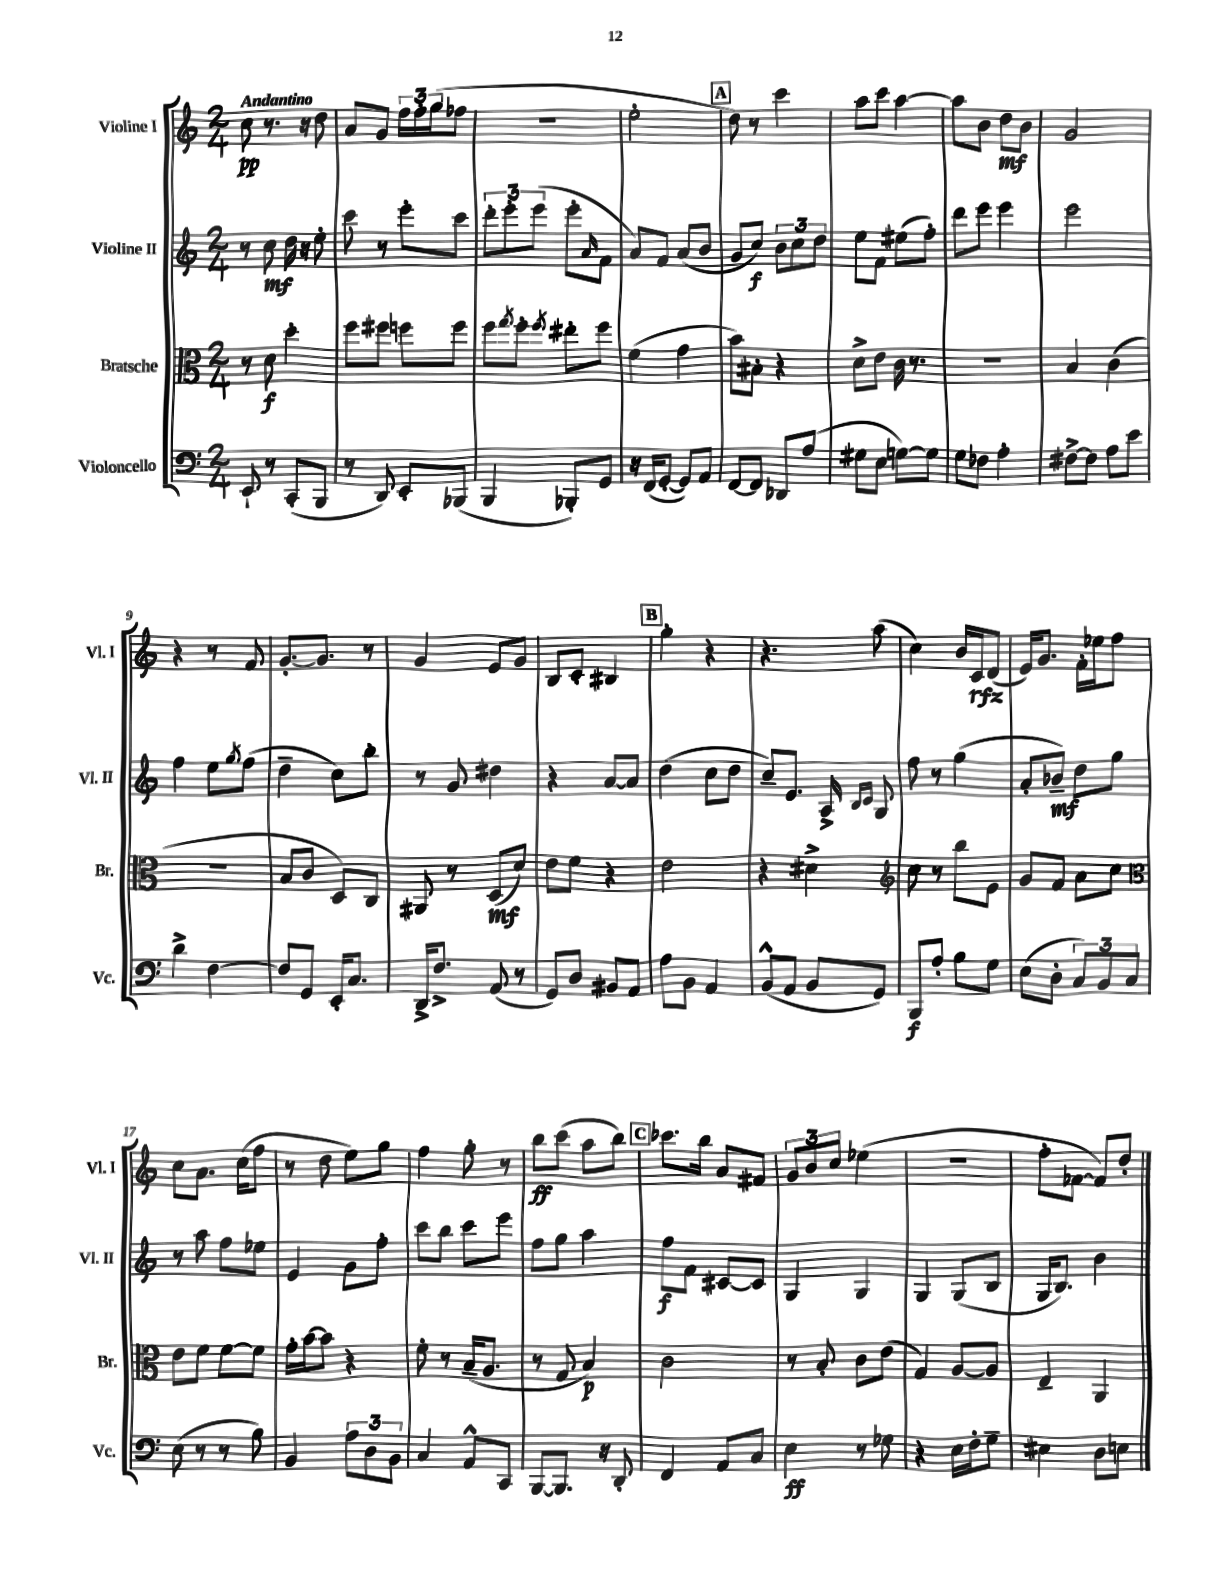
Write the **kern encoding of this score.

**kern	**dynam	**kern	**dynam	**kern	**dynam	**kern	**dynam
*part4	*part4	*part3	*part3	*part2	*part2	*part1	*part1
*staff4	*staff4	*staff3	*staff3	*staff2	*staff2	*staff1	*staff1
*I"Violoncello	*	*I"Bratsche	*	*I"Violine II	*	*I"Violine I	*
*I'Vc.	*	*I'Br.	*	*I'Vl. II	*	*I'Vl. I	*
*clefF4	*	*clefC3	*	*clefG2	*	*clefG2	*
*k[]	*	*k[]	*	*k[]	*	*k[]	*
*M2/4	*	*M2/4	*	*M2/4	*	*M2/4	*
=1	=1	=1	=1	=1	=1	=1	=1
!	!	!	!	!	!	!LO:TX:a:B:t=Andantino	!
8EE`/	.	8r	.	8r	.	8cc\	pp
8r	.	8d\	f	8cc\	mf	8.r	.
(8CC'/L	.	4dd'\	.	16dd\	.	.	.
.	.	.	.	16r	.	16r	.
8BBB/J	.	.	.	8ee'\	.	8dd\	.
=2	=2	=2	=2	=2	=2	=2	=2
8r	.	8ff\L	.	8ccc\	.	8a/L	.
8DD/)	.	8ff#X\J	.	8r	.	8g/J	.
8EE'/L	.	8ffn\L	.	8eee'\L	.	24ff\LL	.
.	.	.	.	.	.	24ff'\	.
.	.	.	.	.	.	(24gg\J	.
(8BBB-X/J	.	8ff\J	.	8ccc\J	.	8ff-X\J	.
=3	=3	=3	=3	=3	=3	=3	=3
4BBB/	.	8ff\L	.	12ddd'\L	.	2r	.
.	.	.	.	12eee'\	.	.	.
.	.	8qgg/	.	.	.	.	.
.	.	8ff'\J	.	.	.	.	.
.	.	.	.	(12eee\J	.	.	.
.	.	8qff/	.	.	.	.	.
8BBB-X'/L)	.	8ee#X'\L	.	8eee'\L	.	.	.
.	.	.	.	16qqa/	.	.	.
8GG/J	.	8ff\J	.	8f\J	.	.	.
=4	=4	=4	=4	=4	=4	=4	=4
16r	.	(4f\	.	8a/L)	.	2ee'\	.
(16FF/KL	.	.	.	.	.	.	.
[8GG'/J	.	.	.	8f/J	.	.	.
8GG/L])	.	4g\	.	(8a/L	.	.	.
8AA/J	.	.	.	8b/J	.	.	.
!!LO:REH:place=s1:t=A
=5	=5	=5	=5	=5	=5	=5	=5
[8FF/L	.	8b\L)	.	8g/L	.	8dd\)	.
8FF/J]	.	8B#X'\J	.	8cc/J)	f	8r	.
8DD-X/L	.	4r	.	12b\L	.	4ccc\	.
.	.	.	.	12cc\	.	.	.
(8A/J	.	.	.	.	.	.	.
.	.	.	.	12dd\J	.	.	.
=6	=6	=6	=6	=6	=6	=6	=6
8G#X\L	.	8d^\L	.	8ee\L	.	8aa\L	.
8E\J	.	8e\J	.	8f\J	.	8ccc\J	.
[8Gn\L)	.	16c\	.	(8ee#X\L	.	[4aa\	.
.	.	8.r	.	.	.	.	.
8G\J]	.	.	.	8ff'\J)	.	.	.
=7	=7	=7	=7	=7	=7	=7	=7
8G\L	.	2r	.	8ddd\L	.	8aa\L]	.
8F-X\J	.	.	.	8eee\J	.	8b\J	.
4A'\	.	.	.	4eee\	.	8dd\L	mf
.	.	.	.	.	.	8b\J	.
=8	=8	=8	=8	=8	=8	=8	=8
[8F#X^\L	.	4B/	.	2eee\	.	2g/	.
8F#\J]	.	.	.	.	.	.	.
8A\L	.	(4c\	.	.	.	.	.
8e\J	.	.	.	.	.	.	.
!!LO:LB:g=z
=9	=9	=9	=9	=9	=9	=9	=9
4d^\	.	2r	.	4ff\	.	4r	.
[4F\	.	.	.	8ee\L	.	8r	.
.	.	.	.	8qgg/	.	.	.
.	.	.	.	(8ff\J	.	8f/	.
=10	=10	=10	=10	=10	=10	=10	=10
8F/L]	.	8B/L	.	4dd~\	.	[8.g'/L	.
8GG/J	.	8c/J	.	.	.	.	.
.	.	.	.	.	.	8.g/J]	.
16EE'/KL	.	8D/L)	.	8cc\L)	.	.	.
8.C/J	.	.	.	.	.	.	.
.	.	8C/J	.	8bb'\J	.	8r	.
=11	=11	=11	=11	=11	=11	=11	=11
16DD^/KL	.	8AA#X/	.	8r	.	4g/	.
8.F^/J	.	.	.	.	.	.	.
.	.	8r	.	8g/	.	.	.
(8AA/	.	(8D/L	mf	4dd#X\	.	8e/L	.
8r	.	8d/J)	.	.	.	8g/J	.
=12	=12	=12	=12	=12	=12	=12	=12
8GG/L)	.	8e\L	.	4r	.	8B/L	.
8D/J	.	8f\J	.	.	.	8c'/J	.
8BB#X/L	.	4r	.	[8a/L	.	4B#X/	.
8AA/J	.	.	.	8a/J]	.	.	.
!!LO:REH:place=s1:t=B
=13	=13	=13	=13	=13	=13	=13	=13
8A\L	.	2e\	.	(4dd\	.	4gg'\	.
8BB\J	.	.	.	.	.	.	.
4AA/	.	.	.	8cc\L	.	4r	.
.	.	.	.	8dd\J	.	.	.
=14	=14	=14	=14	=14	=14	=14	=14
(8BB^^/L	.	4r	.	8cc~/L)	.	4.r	.
8AA/J	.	.	.	8.e/J	.	.	.
8BB/L	.	4d#X^\	.	.	.	.	.
.	.	.	.	16A^/	.	.	.
.	.	.	.	16qqB/LL	.	.	.
.	.	.	.	16qqc/JJ	.	.	.
8GG/J)	.	.	.	8G/	.	(8aa\	.
=15	=15	=15	=15	=15	=15	=15	=15
*	*	*clefG2	*	*	*	*	*
8BBB/L	f	8cc\	.	8ff\	.	4cc\)	.
8A'/J	.	8r	.	8r	.	.	.
8B\L	.	8bb\L	.	(4gg\	.	16b/LL	.
.	.	.	.	.	.	16c/J	rfz
8G\J	.	8e\J	.	.	.	(8d/J	.
=16	=16	=16	=16	=16	=16	=16	=16
(8E\L	.	8g/L	.	8a'/L	.	16e/KL)	.
.	.	.	.	.	.	8.g/J	.
8D'\J	.	8f/J	.	8b-X~/J)	mf	.	.
12C/L)	.	8a\L	.	8dd\L	.	16f'\LL	.
.	.	.	.	.	.	16ee-X\J	.
12BB/	.	.	.	.	.	.	.
.	.	8cc\J	.	8gg\J	.	8ff\J	.
12C/J	.	.	.	.	.	.	.
!!LO:LB:g=z
=17	=17	=17	=17	=17	=17	=17	=17
*	*	*clefC3	*	*	*	*	*
(8E\	.	8e\L	.	8r	.	8cc\L	.
8r	.	8f\J	.	8aa\	.	8.a\J	.
8r	.	[8f\L	.	8ff\L	.	.	.
.	.	.	.	.	.	(16cc\KL	.
8B\)	.	8f\J]	.	8ee-X\J	.	8ff\J	.
=18	=18	=18	=18	=18	=18	=18	=18
4BB/	.	16g'\LL	.	4e/	.	8r	.
.	.	[16b\J	.	.	.	.	.
.	.	8b\J]	.	.	.	8dd\	.
12A\L	.	4r	.	8g\L	.	8ee\L)	.
12D\	.	.	.	.	.	.	.
.	.	.	.	8ff'\J	.	8gg\J	.
12BB\J	.	.	.	.	.	.	.
=19	=19	=19	=19	=19	=19	=19	=19
4C/	.	8f'\	.	8ccc\L	.	4ff\	.
.	.	8r	.	8bb\J	.	.	.
8AA^^/L	.	(16B~/KL	.	8ccc\L	.	8gg'\	.
.	.	8.A/J	.	.	.	.	.
8CC/J	.	.	.	8eee\J	.	8r	.
=20	=20	=20	=20	=20	=20	=20	=20
[8BBB/L	.	8r	.	8ff\L	.	8bb\L	ff
8.BBB/J]	.	8G/	.	8gg\J	.	(8ccc\J	.
.	.	4B/)	p	4aa\	.	8aa\L	.
16r	.	.	.	.	.	.	.
8DD'/	.	.	.	.	.	8bb\J)	.
!!LO:REH:place=s1:t=C
=21	=21	=21	=21	=21	=21	=21	=21
4FF/	.	2c\	.	8ff\L	f	8.ccc-X\L	.
.	.	.	.	8f\J	.	.	.
.	.	.	.	.	.	16bb\Jk	.
8AA/L	.	.	.	[8c#X/L	.	8a/L	.
8C/J	.	.	.	8c#/J]	.	8f#X/J	.
=22	=22	=22	=22	=22	=22	=22	=22
4E\	ff	8r	.	4G/	.	12g/L	.
.	.	.	.	.	.	12b/	.
.	.	8B'/	.	.	.	.	.
.	.	.	.	.	.	12cc/J	.
8r	.	8c\L	.	4G/	.	(4ee-X\	.
8G-X\	.	(8e\J	.	.	.	.	.
=23	=23	=23	=23	=23	=23	=23	=23
4r	.	4G/)	.	4G/	.	2r	.
16E\LL	.	[8A/L	.	(8G/L	.	.	.
16F'\J	.	.	.	.	.	.	.
8G~\J	.	8A/J]	.	8B/J	.	.	.
=24	=24	=24	=24	=24	=24	=24	=24
4E#X\	.	4E~/	.	16G/KL	.	8ff'\L	.
.	.	.	.	8.B/J)	.	.	.
.	.	.	.	.	.	[8f-X\J	.
8D\L	.	4AA/	.	4b\	.	8f-/L])	.
8En\J	.	.	.	.	.	8dd'/J	.
==	==	==	==	==	==	==	==
*-	*-	*-	*-	*-	*-	*-	*-
